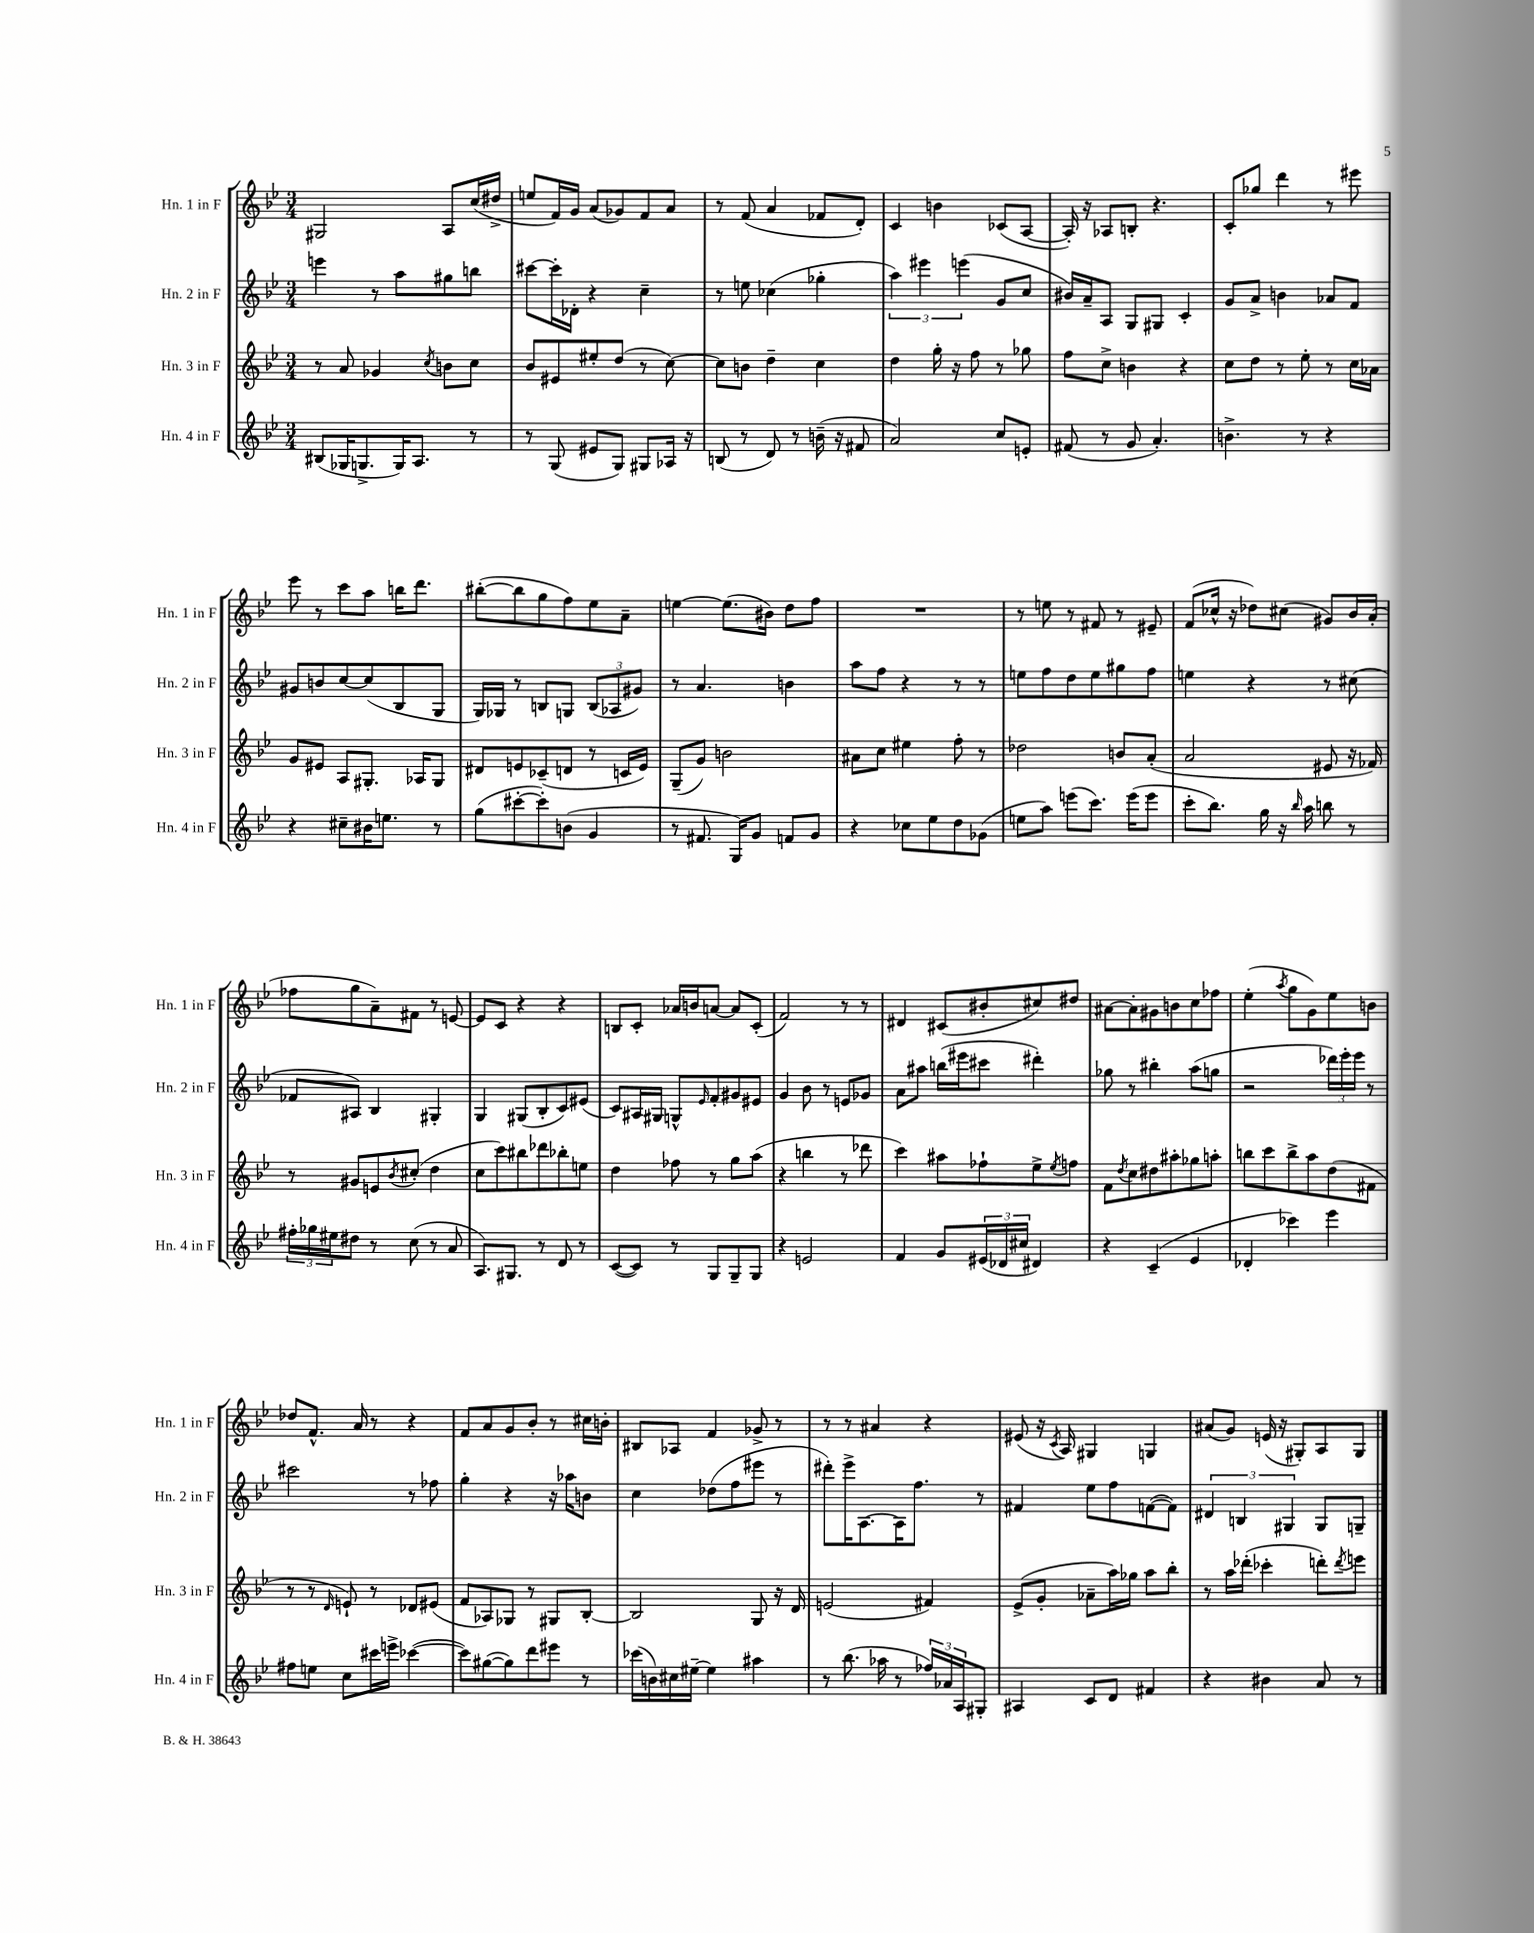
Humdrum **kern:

**kern	**kern	**kern	**kern
*staff4	*staff3	*staff2	*staff1
*clefG2	*clefG2	*clefG2	*clefG2
*k[b-e-]	*k[b-e-]	*k[b-e-]	*k[b-e-]
*M3/4	*M3/4	*M3/4	*M3/4
(8B#	8r	4eee	2G#
16G-	8a	.	.
8.G^	.	.	.
.	4g-	8r	.
16G)	.	8aa	.
8.A	.	.	.
.	8qcc	.	.
.	8b	8gg#	8A
8r	8cc	8bb	(16cc
.	.	.	16dd#^
=	=	=	=
8r	8b-	[8ccc#	8ee
(8G	8e#	16ccc#']	16f)
.	.	16d-'	16g
8e#	8ee#'	4r	(8a
8G)	(8dd	.	8g-)
8G#	8r	4cc~	8f
16A-	[8cc)	.	8a
16r	.	.	.
=	=	=	=
(8B	8cc]	8r	8r
8r	8b	8ee	(8f
8d)	4dd~	(4cc-	4a
8r	.	.	.
(16b~	4cc	4gg-'	8f-
16r	.	.	.
8f#	.	.	8d')
=	=	=	=
2a)	4dd	6aa)	4c
.	.	6eee#	.
.	16gg'	.	4b
.	16r	.	.
.	.	(6eee	.
.	8ff	.	.
8cc	8r	8g	(8c-
8e'	8gg-	8cc	[8A
=	=	=	=
(8f#	8ff	16b#)	16A'])
.	.	16a~	16r
8r	8cc^	8A	8A-
8g	4b	8G	8B'
4.a')	.	8G#	4.r
.	4r	4c'	.
=	=	=	=
4.b^	8cc	8g	8c'
.	8dd	8a^	8gg-
.	8r	4b	4ddd
8r	8ee-'	.	.
4r	8r	8a-	8r
.	16cc	8f	8eee#
.	16a-	.	.
=	=	=	=
4r	8g	8g#	8eee-
.	8e#	8b	8r
8cc#~	8A	[8cc	8ccc
16b#	8.G#'	(8cc]	8aa
8.ee	.	.	.
.	.	8B-	16bb
.	16A-	.	8.ddd
8r	8G#	8G	.
=	=	=	=
(8gg	8d#	16G)	([8bb#'
.	.	16G-	.
[8ccc#'	8e	8r	8bb#]
8ccc#'])	(8c-~	8B	8gg
(8b	8d	8G	8ff)
4g	8r	(12B	8ee-
.	.	12A-	.
.	16c	.	8a~
.	.	12g#)	.
.	16e)	.	.
=	=	=	=
8r	(8G~	8r	[4ee
8.f#	8g)	4.a	.
.	2b	.	(8.ee]
16G)	.	.	.
8g	.	.	.
.	.	.	16b#)
8f	.	4b	8dd
8g	.	.	8ff
=	=	=	=
4r	8a#	8aa	2.r
.	8cc	8ff	.
8cc-	4ee#	4r	.
8ee-	.	.	.
8dd	8ff'	8r	.
(8g-	8r	8r	.
=	=	=	=
8ee	2dd-	8ee	8r
8aa)	.	8ff	8ee
(8eee	.	8dd	8r
8.ccc)	.	8ee	8f#
.	8b	8gg#	8r
(16eee	.	.	.
8eee	(8a'	8ff	8e#~
=	=	=	=
8ccc'	2a	4ee	(8f
8.bb-)	.	.	16cc-^^
.	.	.	16r
.	.	4r	8dd-)
16gg	.	.	.
16r	.	.	(8cc#
16qqbb-	.	.	.
16aa	.	.	.
8bb	8e#	8r	8g#)
8r	16r	(8cc#	16b-
.	16f-)	.	(16a'
=	=	=	=
24ff#'	8r	8f-	8ff-
24gg-	.	.	.
24ee#	.	.	.
8dd#	8g#	8A#)	8gg
8r	8e	4B-	8a~)
.	8qb-	.	.
(8cc	(8cc#'	.	8f#
8r	4dd	4G#'	8r
8a	.	.	[8e
=	=	=	=
8.A)	8cc	4G	8e]
.	8ccc)	.	8c
8.G#	.	.	.
.	8bb#	(8G#	4r
8r	8ddd-	8B-'	.
8d	8bb-'	8c)	4r
8r	8ee	(8e#	.
=	=	=	=
([8c	4dd	8c)	8B
8c])	.	16A#	8c'
.	.	16G#	.
8r	8ff-	8G^^	16a-
.	.	.	16b
.	.	16qqe-	.
8G	8r	8f'	[8a
8G~	8gg	8g#	8a]
8G	(8aa	8e#	(8c'
=	=	=	=
4r	4r	4g	2f)
2e	4bb	8b-	.
.	.	8r	.
.	8r	8e	8r
.	8ddd-	8g-	8r
=	=	=	=
4f	4ccc)	8a	4d#
.	.	8aa#	.
8g	8aa#	(16bb	(8c#
.	.	16eee#	.
(24e#	8ff-`	8ccc#	8b#'
24d-	.	.	.
24cc#	.	.	.
4d#)	8ee-^	4ddd#')	8cc#)
.	8qee-	.	.
.	8ff	.	8dd#
=	=	=	=
4r	8f	8gg-	[8a#
.	8qdd	.	.
.	8cc	8r	8a#']
(4c~	8dd#	4bb#'	8g#
.	8aa#'	.	8b
4e-	8gg-	(8aa	8cc
.	8aa'	8gg	8ff-
=	=	=	=
4d-'	8bb	2r	(4ee-'
.	8ccc	.	.
.	.	.	8qaa
4ccc-)	8bb^	.	8gg
.	8aa	.	8g)
4eee-	(8dd	24ddd-)	8ee-
.	.	24eee-'	.
.	.	24eee-	.
.	8f#	8r	8b
=	=	=	=
8ff#	8r	2ccc#	8dd-
8ee	8r	.	8.f^^
.	16qqd	.	.
8cc	8e`)	.	.
.	.	.	16a
16ccc#	8r	.	8r
16eee^	.	.	.
([4ccc-	8d-	8r	4r
.	(8e#	8ff-	.
=	=	=	=
8ccc-])	8f	4gg'	8f
([8gg#	8A-)	.	8a
8gg#])	8G-	4r	8g
8ddd	8r	.	8b-'
8eee#	8G#	16r	8r
.	.	16aa-	.
8r	[8B-'	8b	16cc#
.	.	.	16b'
=	=	=	=
(16ccc-	2B-]	4cc	8B#
16b)	.	.	.
16cc#	.	.	8A-
[16ee#~	.	.	.
4ee#]	.	(8dd-	4f
.	.	8ff	.
4aa#	8G	8eee#	8g-^
.	16r	8r	8r
.	16d	.	.
=	=	=	=
8r	(2e	8ddd#')	8r
(8.bb-	.	16eee-^	8r
.	.	[8.A	.
.	.	.	4a#
16aa-	.	.	.
8r	.	16A]	.
.	.	8.ff	.
24ff-)	4f#)	.	4r
24a-	.	.	.
24A	.	.	.
8G#'	.	8r	.
=	=	=	=
4A#	(8e-^	4f#	(8e#
.	8g'	.	16r
.	.	.	8qc
.	.	.	16A)
8c	8a-~	8ee-	4G#
8d	16aa)	8ff	.
.	16gg-	.	.
4f#	8aa	([8f	4G
.	8bb-'	8f])	.
=	=	=	=
4r	8r	6d#	(8a#
.	16aa	.	8g)
.	.	6B	.
.	(16ddd-'	.	.
4b#	4ccc-'	.	(16e
.	.	.	16r
.	.	6G#	.
.	.	.	8G#')
8a	8ddd')	8G#	8A
.	8qddd	.	.
8r	8eee	8G~	8G#
==	==	==	==
*-	*-	*-	*-
